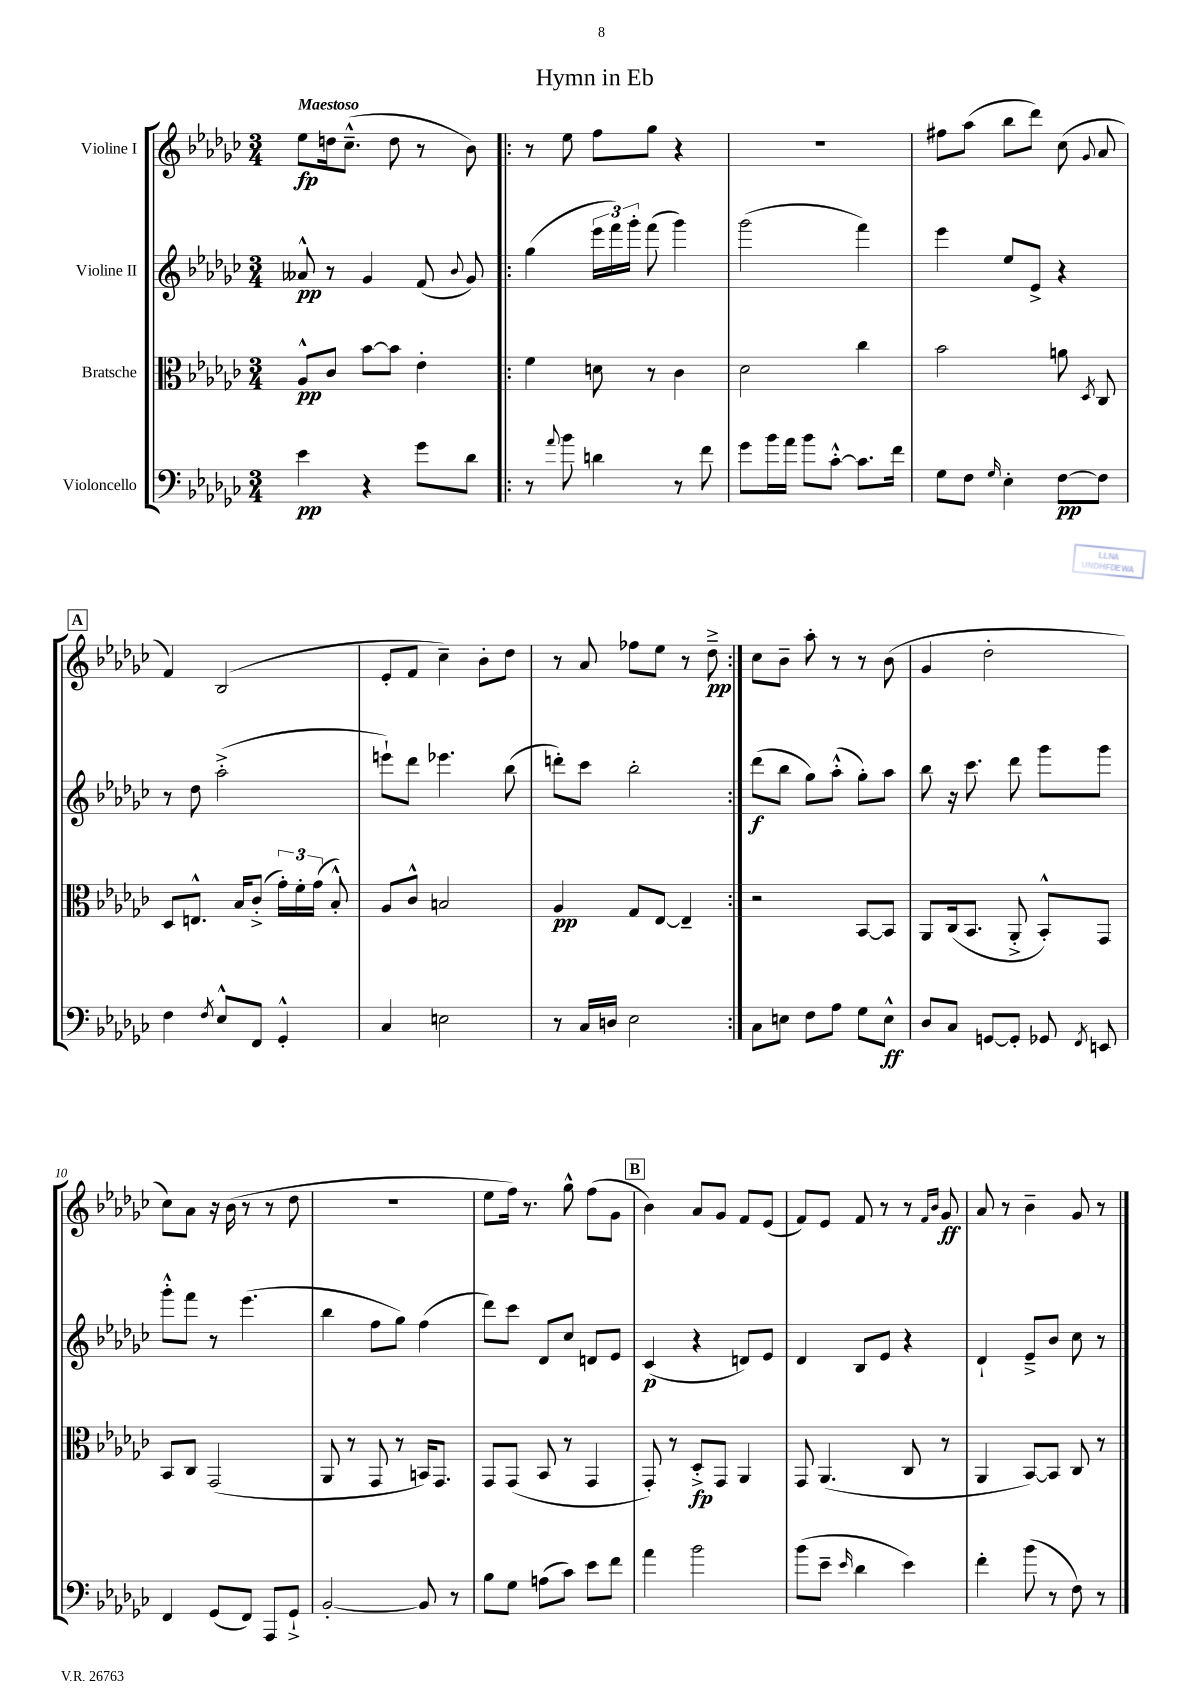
\header { title = "Hymn in Eb" }
<<
\new StaffGroup <<
\new Staff = "s0" \with { instrumentName = "Violine I" } {
    \clef treble \key ges \major \numericTimeSignature \time 3/4 \tempo "Maestoso"
    \autoBeamOff ees''8[\fp d''16 ces''8.]---^( d''8 r8 bes'8) |
    \repeat volta 2 { r8 ees''8 f''8[ ges''8] r4 |
    R2. |
    fis''8[ aes''8]( bes''8[ des'''8]) ces''8( \appoggiatura { ges'8 } aes'8 |
    \mark \markup { \box "A" } f'4) bes2( |
    ees'8[-. f'8] ces''4--) bes'8[-. des''8] |
    r8 aes'8 fes''8[ ees''8] r8 des''8--->\pp | }
    ces''8[ bes'8]-- aes''8-. r8 r8 bes'8( |
    ges'4 des''2-. |
    ces''8[) aes'8] r16 bes'16( r8 r8 des''8 |
    R2. |
    ees''8[ f''16]) r8. ges''8-^ f''8[( ges'8] |
    \mark \markup { \box "B" } bes'4) aes'8[ ges'8] f'8[ ees'8]( |
    f'8[) ees'8] f'8 r8 r8 \grace { f'16[ bes'16] } ges'8\ff |
    aes'8 r8 bes'4-- ges'8 r8 \bar "|." |
}
\new Staff = "s1" \with { instrumentName = "Violine II" } {
    \clef treble \key ges \major \numericTimeSignature \time 3/4
    \autoBeamOff aeses'8-^\pp r8 ges'4 f'8( \appoggiatura { bes'8 } ges'8) |
    \repeat volta 2 { ges''4( \tuplet 3/2 { ees'''16[ f'''16) ges'''16]-. } f'''8( ges'''4) |
    ges'''2( f'''4) |
    ees'''4 ees''8[ ees'8]-> r4 |
    \mark \markup { \box "A" } r8 des''8 aes''2-.->( |
    e'''8[-!) des'''8] ees'''4. bes''8( |
    d'''8[-.) ces'''8] bes''2-. | }
    des'''8[\f( bes''8] ges''8[) aes''8]-.-^( ges''8[-.) aes''8] |
    bes''8 r16 ces'''8. des'''8 ges'''8[ ges'''8] |
    ges'''8[-.-^ f'''8] r8 ees'''4.( |
    bes''4 f''8[ ges''8]) f''4( |
    des'''8[) ces'''8] des'8[ ces''8] d'8[ ees'8] |
    \mark \markup { \box "B" } ces'4\p( r4 d'8[) ees'8] |
    des'4 bes8[ ees'8] r4 |
    des'4-! ees'8[---> bes'8] ces''8 r8 \bar "|." |
}
\new Staff = "s2" \with { instrumentName = "Bratsche" } {
    \clef alto \key ges \major \numericTimeSignature \time 3/4
    \autoBeamOff aes8[-^\pp ces'8] bes'8[~ bes'8] ees'4-. |
    \repeat volta 2 { f'4 d'8 r8 ces'4 |
    des'2 ces''4 |
    bes'2 a'8 \acciaccatura { des8 } ces8 |
    \mark \markup { \box "A" } des8[ e8.]-^ bes16[ ces'8]-.->( \tuplet 3/2 { ges'16[-.) f'16-. ges'16]( } bes8-.-^) |
    aes8[ ces'8]-^ b2 |
    aes4\pp ges8[ ees8]~ ees4-- | }
    r2 bes,8[~ bes,8] |
    aes,8[ ces16( bes,8.] aes,8-.-> bes,8[-.-^) ges,8] |
    bes,8[ ces8] ges,2( |
    aes,8 r8 ges,8 r8 b,16[) ges,8.] |
    ges,8[ ges,8]( bes,8 r8 ges,4 |
    \mark \markup { \box "B" } ges,8-.) r8 des8[-.->\fp ges,8] aes,4 |
    ges,8 aes,4.( ces8 r8 |
    aes,4 bes,8[~) bes,8] ces8 r8 \bar "|." |
}
\new Staff = "s3" \with { instrumentName = "Violoncello" } {
    \clef bass \key ges \major \numericTimeSignature \time 3/4
    \autoBeamOff ees'4\pp r4 ges'8[ des'8] |
    \repeat volta 2 { r8 \appoggiatura { aes'8 } bes'8 d'4 r8 f'8 |
    ges'8[ bes'16 aes'16] bes'8[ ces'8]~-.-^ ces'8.[ f'16] |
    ges8[ f8] \grace { ges16 } ees4-. f8[~\pp f8] |
    \mark \markup { \box "A" } f4 \acciaccatura { f8 } ees8[-^ f,8] ges,4-.-^ |
    ces4 e2 |
    r8 ces16[ d16] ees2 | }
    ces8[ e8] f8[ aes8] ges8[ e8]-^\ff |
    des8[ ces8] g,8[~ g,8]-. ges,8 \acciaccatura { f,8 } e,8 |
    f,4 ges,8[( f,8]) aes,,8[ ges,8]-!-> |
    bes,2~-. bes,8 r8 |
    bes8[ ges8] a8[( ces'8]) ees'8[ f'8] |
    \mark \markup { \box "B" } aes'4 bes'2 |
    bes'8[( ees'8]-- \grace { ees'16 } des'4 ees'4) |
    f'4-. bes'8( r8 f8) r8 \bar "|." |
}
>>
>>
